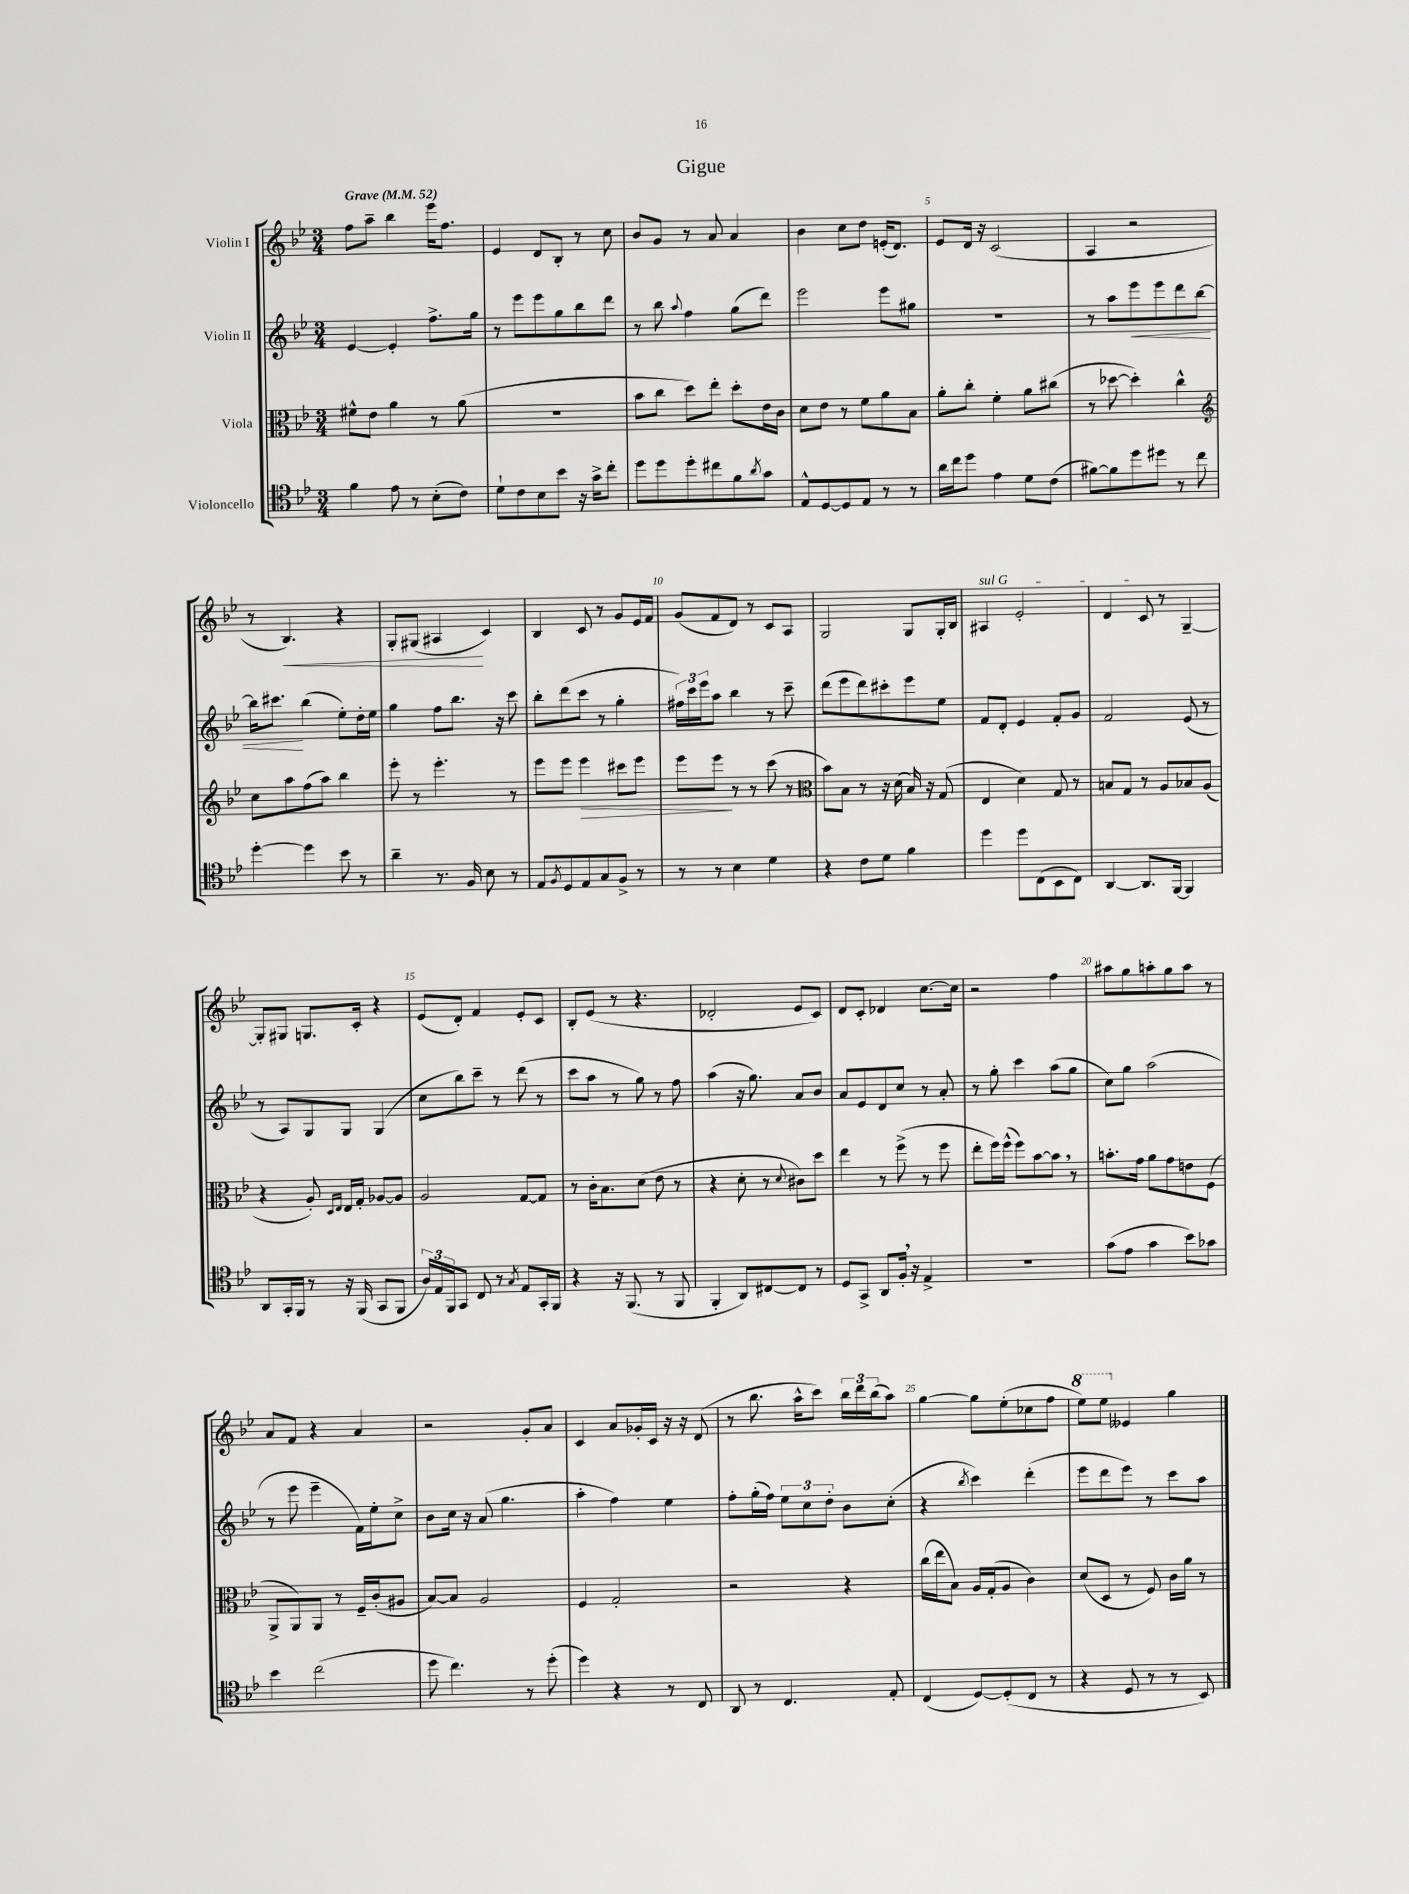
\header { title = "Gigue" }
<<
\new StaffGroup <<
\new Staff = "s0" \with { instrumentName = "Violin I" } {
    \clef treble \key bes \major \numericTimeSignature \time 3/4 \tempo "Grave" 4 = 52
    f''8 a''8-- bes''4 ees'''16 f''8. |
    ees'4 d'8 bes8-. r8 c''8 |
    bes'8 g'8 r8 a'8 a'4 |
    bes'4 c''8 d''8 e'16-.( d'8.) |
    ees'8 d'16 r16 c'2( |
    a4 r2 |
    r8 bes4.\<) r4 |
    g8-. gis8( ais4\! c'4) |
    bes4 c'8 r8 g'8 ees'16 f'16 |
    g'8( f'8 d'8) r8 c'8 a8 |
    g2 g8 g16-. bes16 |
    \once \override TextSpanner.bound-details.left.text = \markup { \italic "sul G" } ais4\startTextSpan ees'2-. |
    d'4 c'8\stopTextSpan r8 g4~-- |
    g8-. gis8 g8. c'16-. r4 |
    ees'8( d'8-.) f'4 ees'8-. c'8 |
    bes8-. ees'8( r8 r4. |
    des'2-. ees'8 c'8) |
    d'8 c'8-. des'4 c''8.~ c''16 |
    r2 f''4 |
    ais''8 g''8 a''8-. g''8 a''8 r8 |
    a'8 f'8 r4 a'4 |
    r2 g'8-. a'8 |
    c'4 a'8 ges'16-. c'16 r16 r16 d'8( |
    r8 bes''8. a''16-^ c'''8) \tuplet 3/2 { bes''16 d'''16 bes''16( } a''8) |
    g''4~ g''8 ees''8-.( ces''8 f''8 |
    \ottava #1 ees'''8) ees'''8 \ottava #0 eeses'4 g''4 \bar "|." |
}
\new Staff = "s1" \with { instrumentName = "Violin II" } {
    \clef treble \key bes \major \numericTimeSignature \time 3/4
    ees'4~ ees'4-. f''8.-> g''16 |
    r8 ees'''8 ees'''8 g''8 bes''8 d'''8 |
    r8 bes''8 \appoggiatura { a''8 } f''4 g''8( d'''8) |
    ees'''2 ees'''8 gis''8 |
    R2. |
    r8 a''8 ees'''8\< ees'''8 d'''8 bes''8~ |
    bes''16 cis'''8.\! bes''4( ees''8-.) d''16-. ees''16 |
    g''4 f''8 bes''8. r16 c'''8 |
    bes''8-. d'''8( c'''8 r8 g''4-. |
    \tuplet 3/2 { fis''16) c'''16 ees'''16 } a''8 bes''4 r8 c'''8-- |
    d'''8( ees'''8 d'''8) cis'''8-. ees'''8 ees''8 |
    f'8 d'8-. ees'4 f'8-. g'8 |
    f'2 ees'8( r8 |
    r8 a8) g8 g8 g4( |
    c''8 bes''8) c'''8-- r8 d'''8( r8 |
    c'''8 a''8 r8 g''8) r8 f''8 |
    a''4( r16 g''8.) a'8 bes'8 |
    a'8 ees'8 d'8 c''8 r8 a'8-. |
    r8 g''8-. c'''4 a''8( g''8 |
    c''8) g''8 a''2( |
    r8 ees'''8 ees'''4-- f'16) ees''16-. c''8-> |
    bes'8 c''16 r16 a'8( g''4. |
    a''4-. f''4) ees''4 |
    f''8-. g''16-.( f''16) \tuplet 3/2 { ees''8 c''8 d''8-. } bes'8 c''8-.( |
    r4 \acciaccatura { bes''8 } c'''4) d'''4-.( |
    ees'''8 d'''8 ees'''8) r8 c'''8 a''8 \bar "|." |
}
\new Staff = "s2" \with { instrumentName = "Viola" } {
    \clef alto \key bes \major \numericTimeSignature \time 3/4
    fis'8-^ ees'8 a'4 r8 a'8( |
    R2. |
    bes'8 c''8 d''8) ees''8-. d''8-. ees'16 c'16 |
    d'8 ees'8 r8 f'8 a'8 bes8 |
    a'8-. c''8-. f'4-. a'8 cis''8( |
    r8 des''8~ des''4-.) c''4-^ |
    \clef treble c''8 a''8 f''8( a''8) bes''4 |
    ees'''8-. r8 ees'''4.-. r8 |
    ees'''8 ees'''8 ees'''4\> cis'''8 ees'''8 |
    ees'''8 ees'''8\! r8 r8 c'''8( r8 |
    \clef alto bes'8) bes8 r8 r16 d'16( bes16) r16 g8( |
    ees4 d'4) g8 r8 |
    b8 g8 r8 a8 bes8 a8( |
    r4 a8-.) \grace { d16 ees16 } ees16 g16-. aes8~ aes8 |
    a2 g8~ g8 |
    r8 c'16-. bes8. d'8( ees'8 r8 |
    r4 d'8-. r8 \appoggiatura { d'8 } cis'8) d''8 |
    ees''4 r8 f''8->( r8 f''8 |
    ees''8-. f''16) f''16-^( f''8) bes'8~ bes'8 \breathe r8 |
    b'8.-. g'16 a'8 g'8 e'8 f8( |
    a,8-> a,8) a,8 r8 f16-- c'16-.( ais8 |
    bes8~) bes8 a2 |
    f4 g2-. |
    r2 r4 |
    c''16( ees''16 bes8) a16 g16-.( a8 c'4) |
    d'8( d8 r8 f8) c'16 a'16 r8 \bar "|." |
}
\new Staff = "s3" \with { instrumentName = "Violoncello" } {
    \clef tenor \key bes \major \numericTimeSignature \time 3/4
    f'4 ees'8 r8 bes8-.( c'8) |
    d'8-! c'8 bes8 bes'8 r16 g'16-> c''8-. |
    d''8 d''8 d''8-. cis''8 f'8 \acciaccatura { a'8 } g'8 |
    ees8-^ d8~ d8 ees8 r8 r8 |
    a'16 c''16 d''8 ees'4 d'8 c'8( |
    fis'8~) fis'8 d''8 dis''8 r8 c''8 |
    d''4~-. d''4 bes'8 r8 |
    a'4-- r8. f16 bes8 r8 |
    ees8 \acciaccatura { f8 } d8 ees8 g8 f8-> r8 |
    r8 r8 bes4 d'4 |
    r4 c'8 d'8 f'4 |
    d''4 d''8 c8( bes,8 c8) |
    a,4~ a,8. f,16~ f,4 |
    a,8 g,16-. f,16 r8 r16 f,16( g,8 f,8 |
    \tuplet 3/2 { a16) ees16 f,16 } g,8 c8 r8 \acciaccatura { g8 } ees8 g,16-. f,16 |
    r4 r16 f,8.( r8 f,8 |
    f,4-. a,8) cis8~ cis8 r8 |
    d8 g,8-> a,8 f16-. \breathe r16 ees4-> |
    R2. |
    g'8( ees'8 g'4 bes'8) ges'8 |
    bes'4 c''2( |
    d''8 c''4.) r8 d''8-.( |
    d''4) r4 r8 c8 |
    a,8 r8 c4. ees8-. |
    c4( d8~) d8-.( c8 r8 |
    r4 d8 r8 r8 bes,8) \bar "|." |
}
>>
>>
\layout { \context { \Score \override BarNumber.break-visibility = ##(#f #t #t) barNumberVisibility = #(every-nth-bar-number-visible 5) } }
